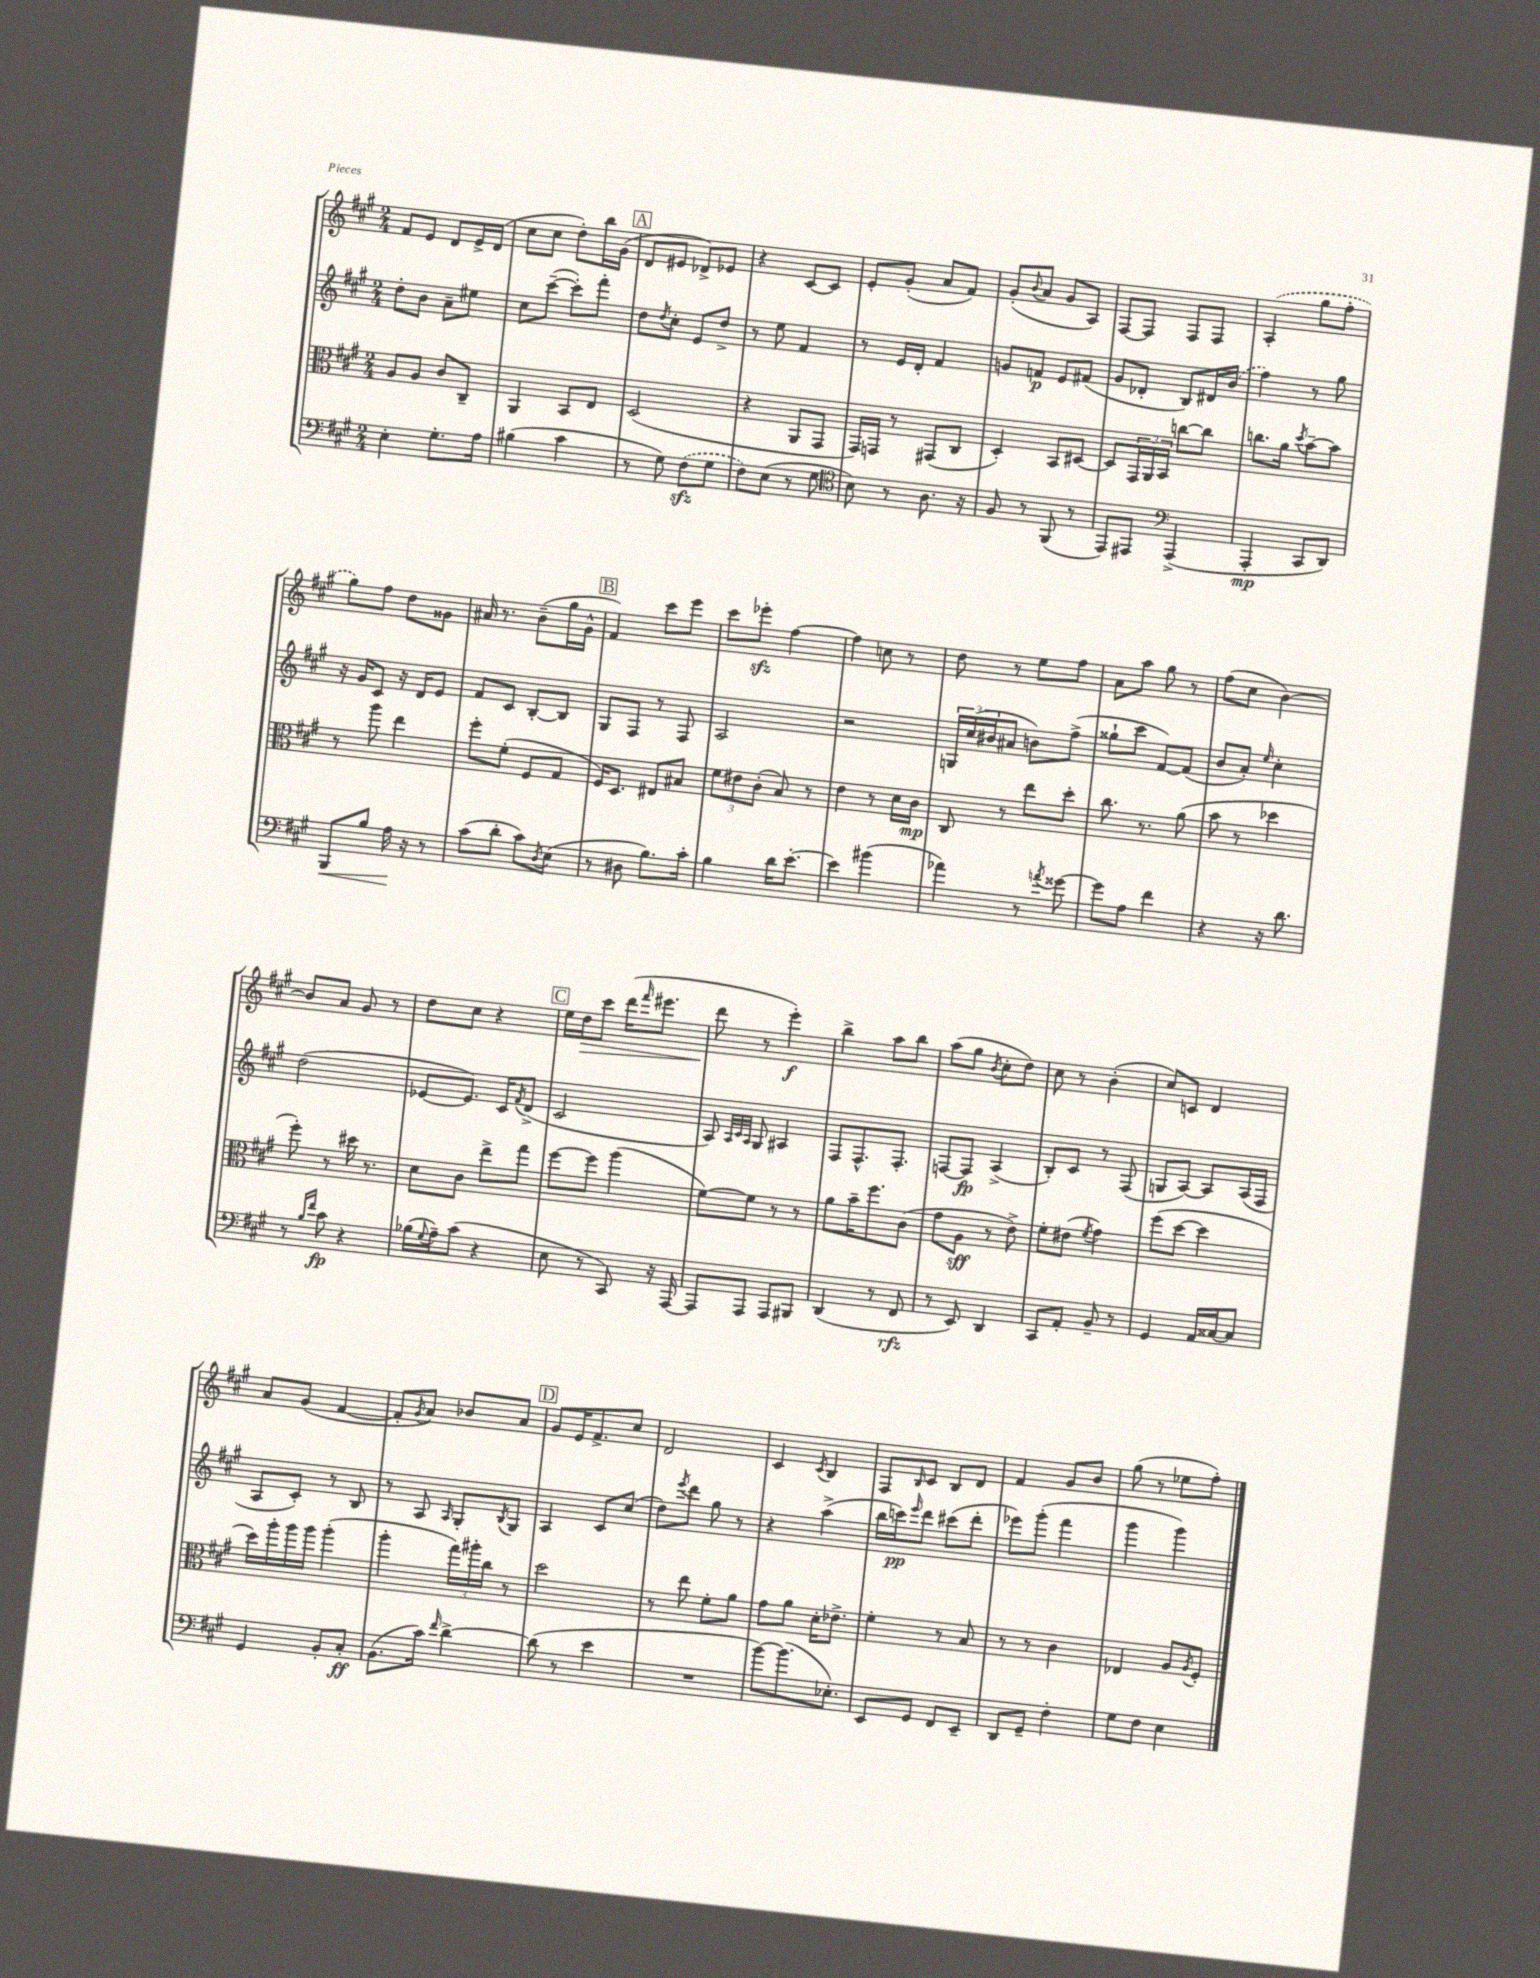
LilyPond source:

<<
\new StaffGroup <<
\new Staff = "s0" {
    \clef treble \key a \major \numericTimeSignature \time 2/4
    fis'8 e'8 d'8 e'16-> d'16( |
    cis''8 cis''8 d''8-.) b''16 gis'16( |
    \mark \markup { \box "A" } d'8 eis'8 des'8->) ees'8 |
    r4 cis'8~ cis'8 |
    e'8-. gis'8-.( a'8 fis'8) |
    gis'8-.( \appoggiatura { b'8 } a'8 gis'8 a8) |
    fis8~ fis8 fis8 fis8 |
    \once \slurDashed a4-.( gis''8 fis''8-. |
    gis''8) fis''8 d''8 gisis'8 |
    ais'16 r8. b'8--( gis''16 gis'16-^ |
    \mark \markup { \box "B" } fis'4) cis'''8 e'''8 |
    cis'''8 ees'''8-.\sfz fis''4~ |
    fis''4 c''8 r8 |
    d''8 r8 e''8 fis''8 |
    a'8 a''8 gis''8 r8 |
    fis''8( cis''8 b'4~) |
    b'8 a'8 gis'8 r8 |
    d''8 cis''8 r4 |
    \mark \markup { \box "C" } e''16 d''16\> cis'''8 d'''16( \grace { fis'''16 } eis'''8. |
    d'''8\! r8 e'''4-.\f) |
    b''4-> a''8 b''8 |
    a''8( gis''8 \acciaccatura { b'8 } cis''8-. d''8) |
    cis''8 r8 b'4-.( |
    cis''8) c'8 d'4 |
    a'8 gis'8( fis'4~ |
    fis'8-. \acciaccatura { gis'8 } a'8) bes'8 a'8 |
    \mark \markup { \box "D" } gis'8 e'16 fis'8.-> cis''8 |
    d'2 |
    cis'4 \acciaccatura { cis'8 } b4 |
    fis8 \grace { b16 } cis'8 b8 d'8 |
    fis'4 gis'8 b'8 |
    gis''8( r8 ees''8 fis''8-.) \bar "|." |
}
\new Staff = "s1" {
    \clef treble \key a \major \numericTimeSignature \time 2/4
    d''8-. b'8 a'8-- eis''8 |
    cis''8 cis'''8~--( cis'''8-.) fis'''8-. |
    \mark \markup { \box "A" } d''8 \acciaccatura { d''8 } cis''8-. e'8 d''8-> |
    r8 e''8 fis'4 |
    r8 e'16 d'16-. fis'4 |
    g'8 f'8\p e'8 fis'8( |
    gis'8 des'8-. b8) dis'16 \once \slurDashed b'16( |
    fis''4) r8 gis''8 |
    r16 gis'16 cis'8 r16 d'16 e'8 |
    fis'8 cis'8 b8~-. b8 |
    \mark \markup { \box "B" } gis8 fis8 r8 fis8 |
    a2 |
    r2 |
    \tuplet 3/2 { g16 cis''16( bis'16 } ais'8 b'8) fis''8->( |
    gisis''8-! cis'''8 fis'8~) fis'8( |
    b'8 a'8-.) \grace { e''16 } cis''4-. |
    d''2( |
    ees'8~ ees'8.) cis'16 \acciaccatura { fis'8 } d'8->( |
    \mark \markup { \box "C" } cis'2 |
    a8) \grace { a32 cis'32 a32 } gis8 ais4 |
    fis8 fis8.-^ fis8.-. |
    f8~ f8\fp a4->( |
    b8-.) cis'8 r8 fis8( |
    g8 a8~) a8 a16( fis16 |
    a8 cis'8-.) r8 b8 |
    r8 a8 \grace { a16 } gis8-. \acciaccatura { b8 } gis8 |
    \mark \markup { \box "D" } a4 cis'8 cis''8( |
    d''8) \acciaccatura { e'''8 } d'''8 gis''8 r8 |
    r4 a''4->( |
    b''16 c'''16\pp) \grace { e'''16 } d'''8 cis'''8( d'''8-. |
    ees'''8) gis'''8-.( fis'''4 |
    gis'''4 gis'''4) \bar "|." |
}
\new Staff = "s2" {
    \clef alto \key a \major \numericTimeSignature \time 2/4
    a8 a8 cis'8 cis8-- |
    a,4 b,8 e8 |
    \mark \markup { \box "A" } d2( |
    r4 a,8 gis,8 |
    gis,16) g,16 r8 gis,8( cis8 |
    d4-.) b,8 dis8~ |
    dis8 \tuplet 3/2 { gis,16 a,16 b,16 } c''8~ c''8 |
    c''8. a'16 \acciaccatura { d''8 } b'8~-- b'8 |
    r8 a''8 e''4 |
    fis''8-. fis'8-.( fis8 gis8 |
    \mark \markup { \box "B" } fis16) d8. eis8 bis8 |
    \tuplet 3/2 { fis'8 eis'8 cis'8-.( } b8) r8 |
    e'4 r8 d'16 cis'16\mp |
    cis8 r8 e''8 d''8-. |
    cis''8. r8. a'8( |
    b'8 r8 des''4 |
    fis''8-.) r8 dis''16 r8. |
    d'8 cis'8 e''8-> gis''8 |
    \mark \markup { \box "C" } fis''8~ fis''8 a''4( |
    fis'8~) fis'8 r8 r8 |
    a'8 b'16-- fis''8. cis'8( |
    gis'8 a8\sff r8 e'8->) |
    fis'8-. eis'8( \acciaccatura { fis'8 } gis'4) |
    fis''8( d''8~ d''4 |
    d''16) a''16-. a''16 a''16 a''4-.( |
    a''4-. \tuplet 3/2 { gis''16) ais''16-. cis''16 } r8 |
    \mark \markup { \box "D" } d''2 |
    r8 e''8 fis'8-. a'8 |
    gis'8 a'8 d'16-. ees'8.-> |
    fis'4-. r8 b8 |
    r8 r8 cis'4 |
    ees4 a8 \acciaccatura { a8 } fis8-. \bar "|." |
}
\new Staff = "s3" {
    \clef bass \key a \major \numericTimeSignature \time 2/4
    e4-. gis8.-. a16 |
    bis4( cis'4 |
    \mark \markup { \box "A" } r8 gis8) \once \slurDashed fis8\sfz( gis8 |
    fis8) e8( r8 gis8 |
    \clef tenor b8) r8 a8. r16 |
    fis8 r8 fis,8( r8 |
    e,8) eis,8 \clef bass a,,4->( |
    a,,4-.\mp cis,8 d,8) |
    b,,8\< b8 a16\! r16 r8 |
    cis'8( d'8-. cis'8) \acciaccatura { d8 } e8( |
    \mark \markup { \box "B" } r8 dis8 b8.) cis'16-. |
    b4 d'16 e'8.~-. |
    e'4 bis'4( |
    aes'4) r8 \acciaccatura { a'8 } gisis'8~ |
    gisis'8 a8 fis'4 |
    r4 r16 d'8. |
    r8 \grace { b16 fis'16 } cis'8\fp r4 |
    bes16( \appoggiatura { gis8 } a16--) cis'8( r4 |
    \mark \markup { \box "C" } e8 r8 cis,8) r16 a,,16~ |
    a,,8 a,,8 a,,8 bis,,8 |
    d,4( r8 fis,8\rfz |
    r8 e,8) d,4 |
    cis,8 a,8-. b,8-- r8 |
    gis,4 a,16 cisis16~ cisis8 |
    gis,4 b,8-. cis8-.\ff |
    b,8.( cis'16) \grace { fis'16 } d'4~-> |
    \mark \markup { \box "D" } d'8( r8 e'4 |
    R2 |
    b'8~) b'8.( ees8.-.) |
    e,8 gis,8 fis,8 e,8-- |
    d,8 gis,8-- fis4-. |
    gis8 fis8 e4 \bar "|." |
}
>>
>>
\layout { \context { \Score \remove "Bar_number_engraver" } }
